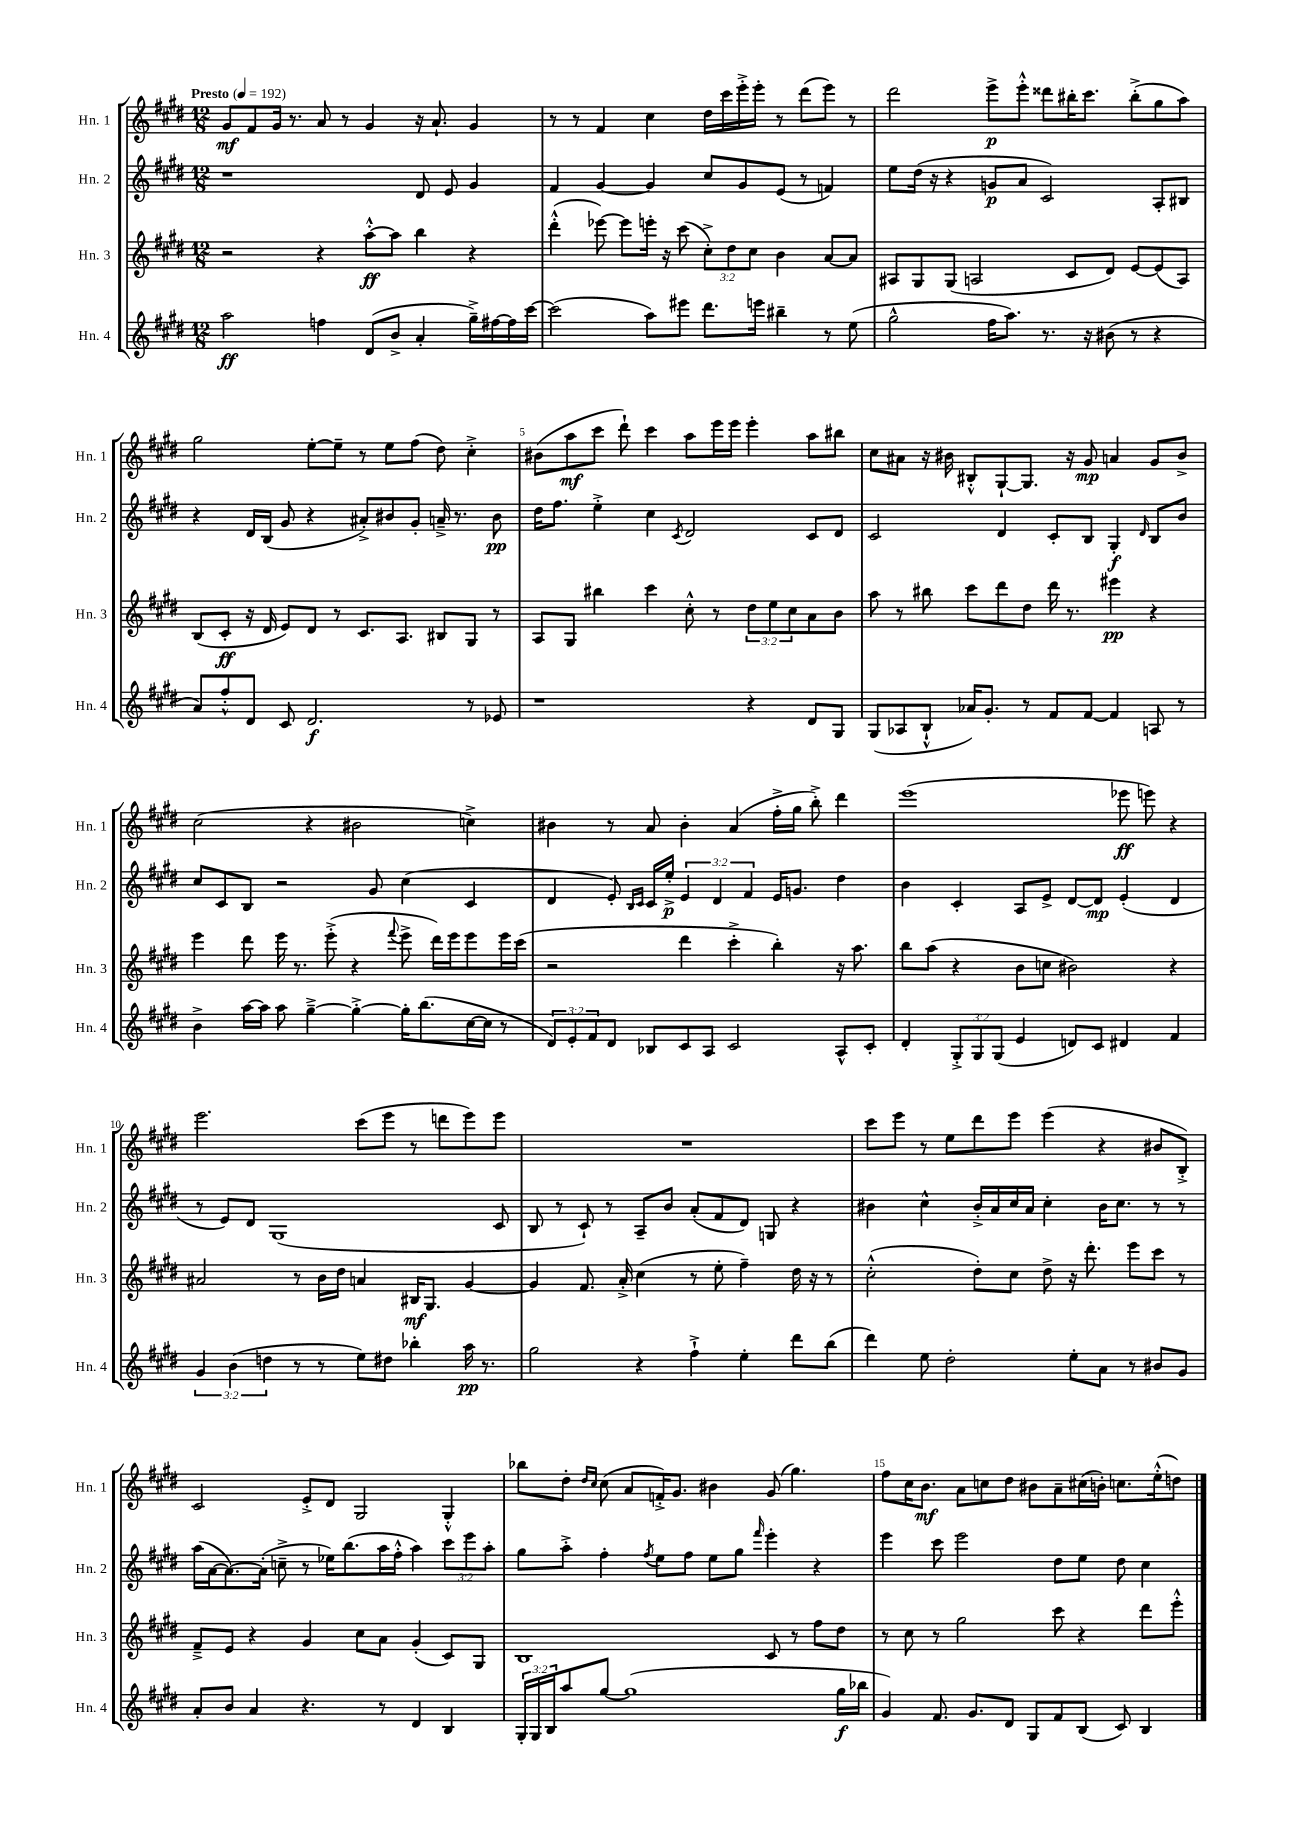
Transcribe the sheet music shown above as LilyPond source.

<<
\new StaffGroup <<
\new Staff = "s0" \with { instrumentName = "Hn. 1" shortInstrumentName = "Hn. 1" } {
    \clef treble \key e \major \numericTimeSignature \time 12/8 \tempo "Presto" 4 = 192
    gis'8\mf fis'8 gis'16 r8. a'8 r8 gis'4 r16 a'8.-! gis'4 |
    r8 r8 fis'4 cis''4 dis''16 cis'''16 e'''16-.-> e'''16-. r8 dis'''8( e'''8) r8 |
    dis'''2 e'''8->\p e'''8-.-^ disis'''8 bis''16-. cis'''8. bis''8-.->( gis''8 a''8) |
    gis''2 e''8~-. e''8-- r8 e''8 fis''8( dis''8) cis''4-.-> |
    bis'8( a''8\mf cis'''8 dis'''8-!) cis'''4 a''8 e'''16 e'''16 e'''4-. a''8 bis''8 |
    cis''8 ais'8 r16 bis'16 bis8-.-^ gis8~-! gis8. r16 gis'8\mp a'4 gis'8 bis'8-> |
    cis''2( r4 bis'2 c''4->) |
    bis'4 r8 a'8 bis'4-. a'4( fis''16-.-> gis''16 b''8-.->) dis'''4 |
    e'''1( ees'''8\ff e'''8) r4 |
    e'''2. cis'''8( e'''8 r8 d'''8 e'''8) e'''8 |
    R1. |
    cis'''8 e'''8 r8 e''8 dis'''8 e'''8 e'''4( r4 bis'8 b8-.->) |
    cis'2 e'8-.-> dis'8 gis2 gis4-.-^ |
    bes''8 dis''8-. \grace { dis''16 cis''16 } cis''8( a'8 f'16-.->) gis'8. bis'4 gis'8( gis''4.) |
    fis''8 cis''16 b'8.\mf a'8 c''8 dis''8 bis'8 a'8-- cis''16( b'16-.) c''8. e''16-.-^( d''8) \bar "|." |
}
\new Staff = "s1" \with { instrumentName = "Hn. 2" shortInstrumentName = "Hn. 2" } {
    \clef treble \key e \major \numericTimeSignature \time 12/8 \override Staff.TupletNumber.text = #tuplet-number::calc-fraction-text
    r1 dis'8 e'8 gis'4 |
    fis'4 gis'4~ gis'4 cis''8 gis'8 e'8( r8 f'4) |
    e''8 dis''16( r16 r4 g'8\p a'8 cis'2) a8-. bis8 |
    r4 dis'16 b16( gis'8 r4 ais'8-.->) bis'8 gis'8-. a'16---> r8. bis'8\pp |
    dis''16 fis''8. e''4-.-> cis''4 \acciaccatura { cis'8 } dis'2 cis'8 dis'8 |
    cis'2 dis'4 cis'8-. b8 gis4-.\f \grace { dis'16 } b8 b'8 |
    cis''8 cis'8 b8 r2 gis'8 cis''4( cis'4 |
    dis'4 e'8-.) \grace { b16 cis'16 } cis'16 e''16-.->\p \tuplet 3/2 { e'4 dis'4 fis'4 } e'16 g'8. dis''4 |
    b'4 cis'4-. a8 e'8-> dis'8~ dis'8\mp e'4-.( dis'4 |
    r8 e'8) dis'8 gis1( cis'8 |
    b8 r8 cis'8-!) r8 a8-- b'8 a'8-.( fis'8 dis'8) g8 r4 |
    bis'4 cis''4-^ bis'16-.-> a'16 cis''16 a'16 cis''4-. bis'16 cis''8. r8 r8 |
    a''16( a'16~ a'8.~) a'16-.( c''8---> r8 ees''16) b''8.( a''16 fis''16-.-^ a''4) \tuplet 3/2 { cis'''8 e'''8 a''8-. } |
    gis''8 a''8-.-> fis''4-. \acciaccatura { fis''8 } e''8 fis''8 e''8 gis''8 \grace { fis'''16 } e'''4-. r4 |
    e'''4 cis'''8 e'''2 dis''8 e''8 dis''8 cis''4 \bar "|." |
}
\new Staff = "s2" \with { instrumentName = "Hn. 3" shortInstrumentName = "Hn. 3" } {
    \clef treble \key e \major \numericTimeSignature \time 12/8 \override Staff.TupletNumber.text = #tuplet-number::calc-fraction-text
    r2 r4 a''8~-.-^\ff a''8 b''4 r4 |
    dis'''4-.-^( ees'''8~) ees'''8 e'''16-. r16 cis'''8( \tuplet 3/2 { cis''8-.->) dis''8 cis''8 } b'4 a'8~ a'8 |
    ais8 gis8 gis8( a2 cis'8 dis'8) e'8~ e'8( a8) |
    b8( cis'8-.\ff r16 dis'16 e'8) dis'8 r8 cis'8. a8. bis8 gis8 r8 |
    a8 gis8 bis''4 cis'''4 cis''8-.-^ r8 \tuplet 3/2 { dis''8 e''8 cis''8 } a'8 b'8 |
    a''8 r8 bis''8 cis'''8 dis'''8 dis''8 dis'''16 r8. eis'''4\pp r4 |
    e'''4 dis'''8 e'''16 r8. e'''8-.->( r4 \appoggiatura { fis'''8 } e'''8-> dis'''16) e'''16 e'''8 e'''16 cis'''16( |
    r2 dis'''4 cis'''4-.-> b''4-.) r16 a''8. |
    b''8 a''8( r4 b'8 c''8 bis'2) r4 |
    ais'2 r8 b'16 dis''16 a'4 bis16\mf gis8. gis'4~ |
    gis'4 fis'8. a'16-.-> cis''4( r8 e''8-. fis''4--) dis''16 r16 r8 |
    cis''2-.-^( dis''8-.) cis''8 dis''8-> r16 dis'''8.-. e'''8 cis'''8 r8 |
    fis'8---> e'8 r4 gis'4 cis''8 a'8 gis'4-.( cis'8) gis8 |
    b1 cis'8 r8 fis''8 dis''8 |
    r8 cis''8 r8 gis''2 cis'''8 r4 dis'''8 e'''8-.-^ \bar "|." |
}
\new Staff = "s3" \with { instrumentName = "Hn. 4" shortInstrumentName = "Hn. 4" } {
    \clef treble \key e \major \numericTimeSignature \time 12/8 \override Staff.TupletNumber.text = #tuplet-number::calc-fraction-text
    a''2\ff f''4 dis'8( b'8-> a'4-. gis''16--->) fis''16~ fis''16 cis'''16~ |
    cis'''2( a''8) eis'''8 dis'''8. e'''16 bis''4-- r8 e''8( |
    gis''2-^ fis''16 a''8.) r8. r16 bis'8( r8 r4 |
    a'8) fis''8-.-^ dis'8 cis'8 dis'2.\f r8 ees'8 |
    r1 r4 dis'8 gis8 |
    gis8( aes8 b8-!-^ aes'16) gis'8.-. r8 fis'8 fis'8~ fis'4 a8 r8 |
    b'4-> a''16~ a''16 a''8 gis''4~---> gis''4~-.-> gis''16-. b''8.( cis''16~ cis''16 r8 |
    \tuplet 3/2 { dis'8) e'8-. fis'8 } dis'8 bes8 cis'8 a8 cis'2 a8-^ cis'8-. |
    dis'4-. \tuplet 3/2 { gis8-.-> gis8 gis8( } e'4 d'8) cis'8 dis'4 fis'4 |
    \tuplet 3/2 { gis'4 b'4( d''4 } r8 r8 e''8) dis''8 bes''4-. a''16\pp r8. |
    gis''2 r4 fis''4-!-> e''4-. dis'''8 b''8( |
    dis'''4) e''8 dis''2-. e''8-. a'8 r8 bis'8 gis'8 |
    a'8-. b'8 a'4 r4. r8 dis'4 b4 |
    \tuplet 3/2 { gis16-. gis16 b16 } a''8 gis''8~ gis''1( gis''16\f bes''16 |
    gis'4) fis'8. gis'8. dis'8 gis8 fis'8 b8( cis'8) b4 \bar "|." |
}
>>
>>
\layout { \context { \Score \override BarNumber.break-visibility = ##(#f #t #t) barNumberVisibility = #(every-nth-bar-number-visible 5) } }
